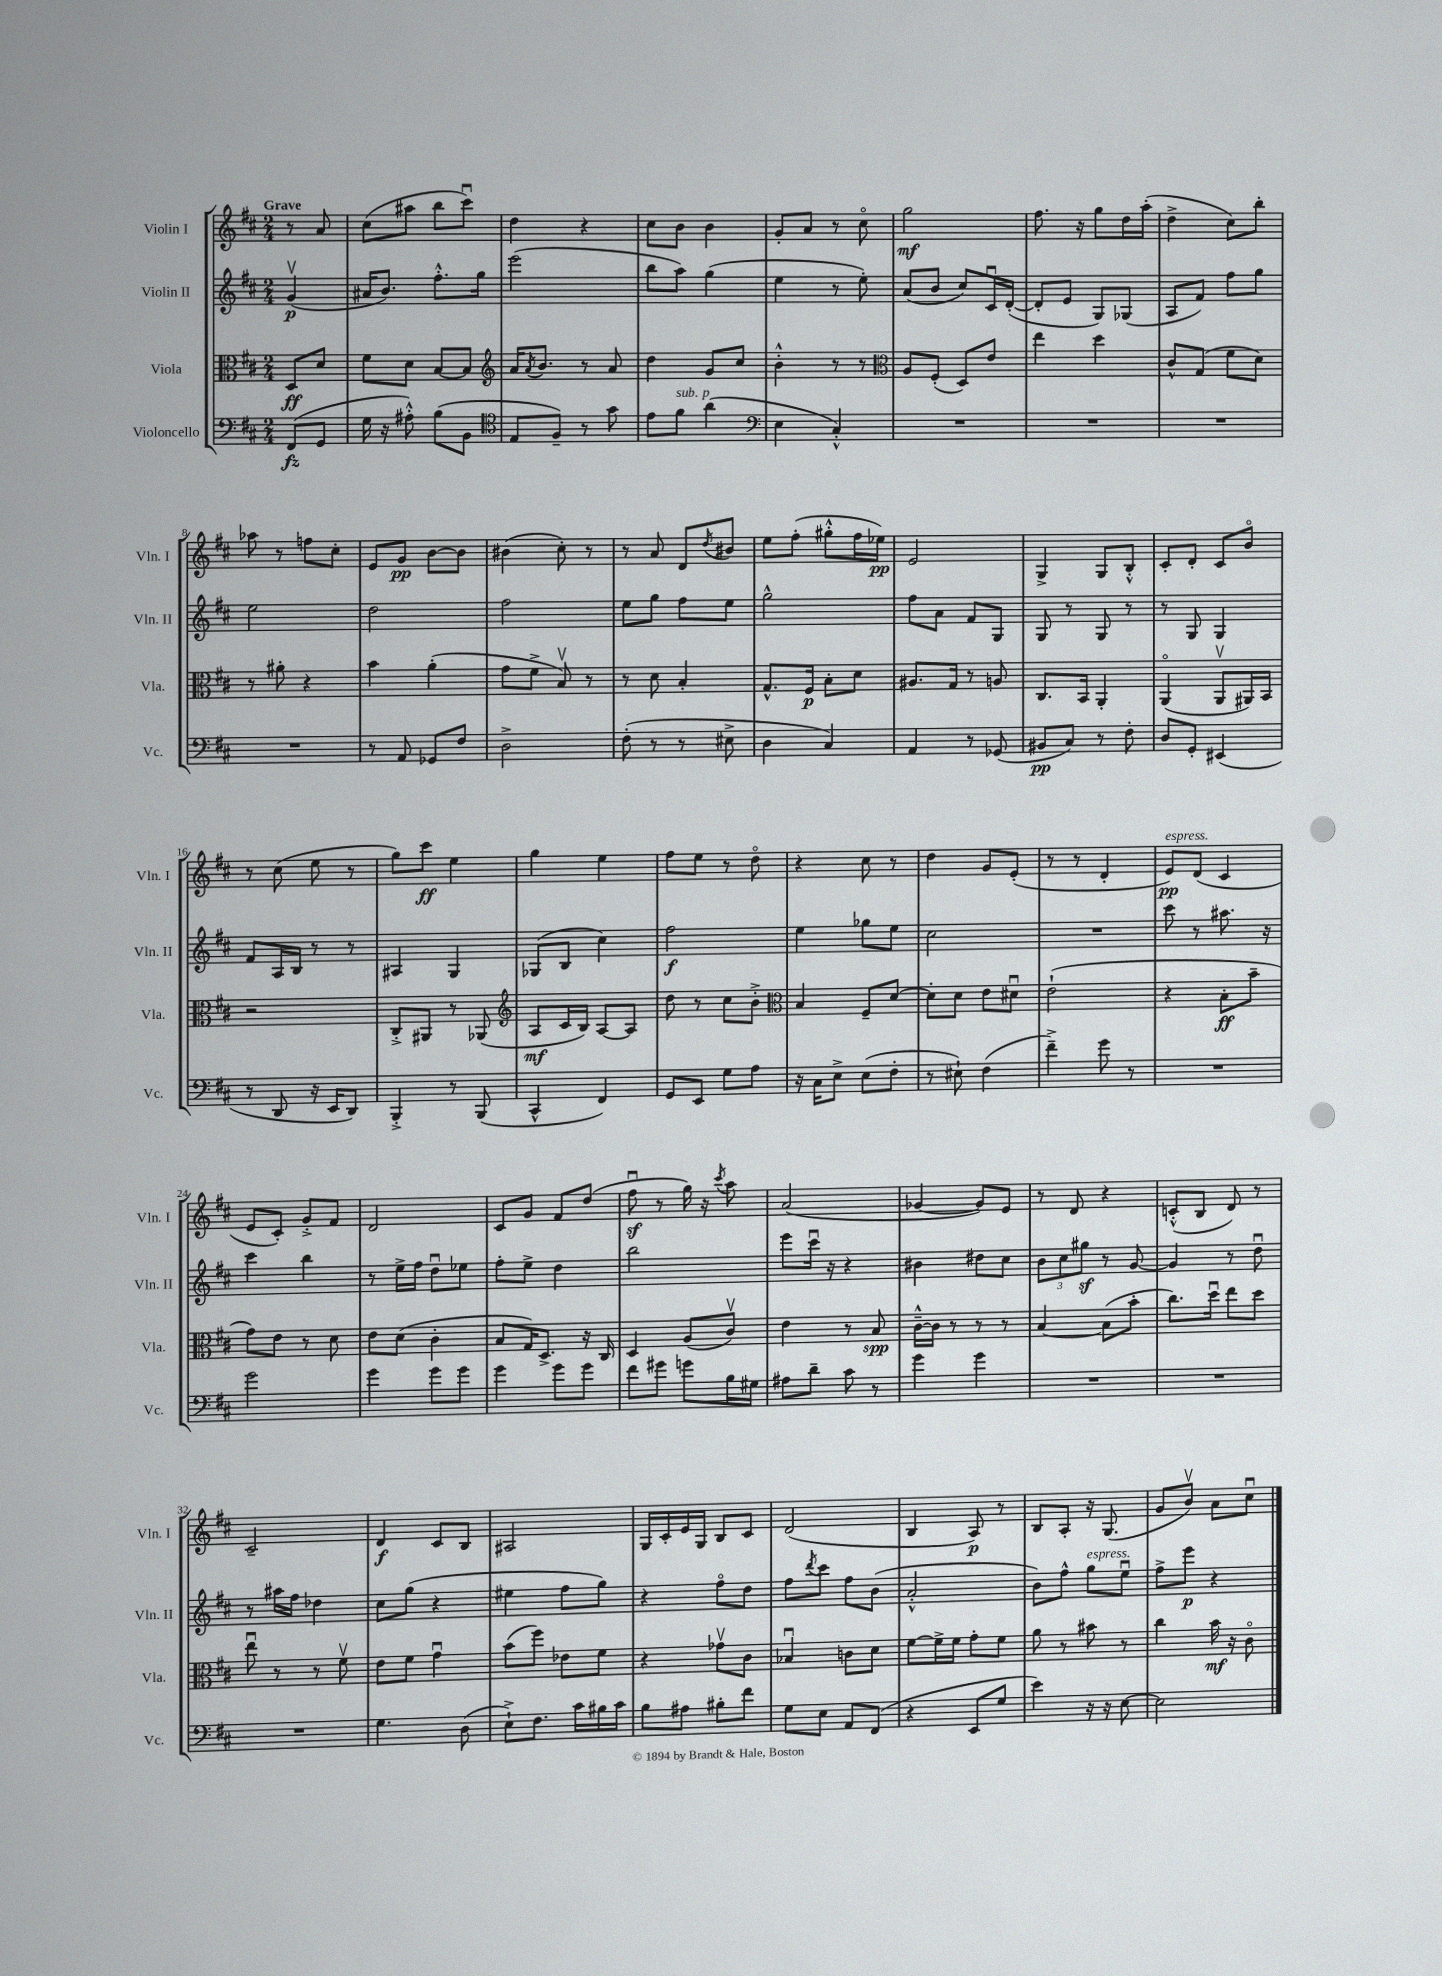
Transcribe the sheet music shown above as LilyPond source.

<<
\new StaffGroup <<
\new Staff = "s0" \with { instrumentName = "Violin I" shortInstrumentName = "Vln. I" } {
    \clef treble \key d \major \numericTimeSignature \time 2/4 \partial 4 \tempo "Grave"
    r8 a'8 |
    cis''8( ais''8 b''8 cis'''8\downbow) |
    d''4 r4 |
    cis''8 b'8 b'4 |
    g'8-. a'8 r8 cis''8\flageolet |
    g''2\mf |
    fis''8. r16 g''8 d''16 a''16-.( |
    d''4-> cis''8) b''8-. |
    aes''8 r8 f''8 cis''8-. |
    e'8 g'8\pp b'8~ b'8 |
    bis'4( cis''8-.) r8 |
    r8 a'8 d'8 \acciaccatura { d''8 } bis'8 |
    e''8 fis''8-.( gis''8-.-^ fis''16 ees''16\pp) |
    e'2 |
    g4-> g8 b8-.-^ |
    cis'8-. d'8-. cis'8 b'8\flageolet |
    r8 cis''8( e''8 r8 |
    g''8) cis'''8\ff e''4 |
    g''4 e''4 |
    fis''8 e''8 r8 d''8\flageolet |
    r4 cis''8 r8 |
    d''4 g'8 e'8-.( |
    r8 r8 d'4-. |
    e'8\pp^\markup { \italic "espress." }) d'8( cis'4 |
    e'8 cis'8-.) g'8-.-> fis'8 |
    d'2 |
    cis'8 g'8 fis'8 d''8( |
    fis''8\downbow\sf r8 g''16) r16 \acciaccatura { cis'''8 } a''8 |
    a'2( |
    ges'4~ ges'8) e'8 |
    r8 d'8 r4 |
    c'8-.-^( b8 d'8) r8 |
    cis'2-- |
    d'4\f cis'8 b8 |
    ais2 |
    g16 cis'16-. e'16 g16 b8 cis'8 |
    d'2( |
    b4 a8\p) r8 |
    b8 a8-. r16 g8.( |
    g'8 b'8\upbow) a'8 cis''8\downbow \bar "|." |
}
\new Staff = "s1" \with { instrumentName = "Violin II" shortInstrumentName = "Vln. II" } {
    \clef treble \key d \major \numericTimeSignature \time 2/4 \partial 4
    g'4\upbow\p( |
    ais'16 b'8.) fis''8.-.-^ g''16 |
    e'''2( |
    b''8 a''8) g''4( |
    e''4 r8 e''8-.) |
    a'8( b'8 cis''8) cis'16\downbow d'16~-.( |
    d'8-. e'8 g8) ges8( |
    a8 fis'8) fis''8 g''8 |
    e''2 |
    d''2 |
    fis''2 |
    e''8 g''8 fis''8 e''8 |
    g''2-^ |
    fis''8 a'8 fis'8 g8 |
    g8 r8 g8 r8 |
    r8 g8 g4 |
    fis'8 a16 b16 r8 r8 |
    ais4 g4 |
    ges8( b8 cis''4) |
    fis''2\f |
    e''4 ges''8 e''8 |
    cis''2 |
    R2 |
    cis'''8 r8 ais''8. r16 |
    cis'''4 b''4 |
    r8 e''16-> fis''16 d''8\downbow ees''8 |
    fis''8-. e''8-> d''4 |
    b''2 |
    e'''8 cis'''16\downbow r16 r4 |
    bis'4 dis''8 cis''8 |
    \tuplet 3/2 { b'8 cis''8 gis''8\sf } r8 g'8~ |
    g'4 r8 d''8\downbow |
    r8 ais''16 fis''16 des''4 |
    cis''8 g''8( r4 |
    eis''4 fis''8 g''8) |
    r4 fis''8\flageolet d''8 |
    fis''8 \acciaccatura { d'''8 } cis'''8 fis''8 b'8( |
    a'2-.-^ |
    b'8) fis''8-^ g''8^\markup { \italic "espress." } e''8\downbow |
    fis''8-> e'''8\p r4 \bar "|." |
}
\new Staff = "s2" \with { instrumentName = "Viola" shortInstrumentName = "Vla." } {
    \clef alto \key d \major \numericTimeSignature \time 2/4 \partial 4
    d8\ff d'8 |
    fis'8 d'8 b8~ b8 |
    \clef treble a'16 \acciaccatura { a'8 } b'8. r8 a'8 |
    d''4 g'8 cis''8 |
    b'4-.-^ r8 r8 |
    \clef alto a8 fis8-.( d8) e'8 |
    e''4 d''4 |
    cis'8-^ g8( fis'8 d'8) |
    r8 ais'8-. r4 |
    b'4 a'4-.( |
    g'8 fis'8-> b8\upbow) r8 |
    r8 d'8 b4-. |
    g8.-^ fis16\p b8-. d'8 |
    ais8. g16 r8 a8 |
    cis8. b,16 a,4-. |
    a,4\flageolet( a,8\upbow ais,16) b,16 |
    r2 |
    cis8-.-> ais,8 r8 aes,8( |
    \clef treble a8\mf cis'16 b16) a8~ a8 |
    d''8 r8 cis''8 b'8-.-> |
    \clef alto b4 fis8-- d'8~ |
    d'8-. d'8 e'8 dis'8\downbow |
    e'2-!( |
    r4 b8-.\ff b'8-- |
    g'8) e'8 r8 d'8 |
    e'8 d'8( cis'4-. |
    b8 g16) d8.-> r16 cis16 |
    d4 a8( cis'8\upbow) |
    e'4 r8 b8\spp |
    cis'16~---^ cis'16 r8 r8 r8 |
    b4~ b8( b'8-. |
    cis''8.) d''16\downbow e''8 d''8 |
    e''8\downbow r8 r8 fis'8\upbow |
    e'8 fis'8 g'4\downbow |
    b'8( fis''8) ees'8 fis'8 |
    r4 ges'8\upbow cis'8 |
    bes4\downbow c'8 d'8 |
    fis'8~ fis'16-> fis'16 g'8-. fis'8 |
    a'8 r8 bis'8 r8 |
    cis''4 b'16\mf r16 cis'8\flageolet \bar "|." |
}
\new Staff = "s3" \with { instrumentName = "Violoncello" shortInstrumentName = "Vc." } {
    \clef bass \key d \major \numericTimeSignature \time 2/4 \partial 4
    fis,8\fz( g,8 |
    g16 r16 ais8-.-^) b8( b,8 |
    \clef tenor e8 fis8--) r8 g'8 |
    e'8 fis'8^\markup { \italic "sub. p" } a'4( |
    \clef bass e4 cis4-.-^) |
    R2 |
    R2 |
    R2 |
    R2 |
    r8 a,8 ges,8 fis8 |
    d2-> |
    fis8-.( r8 r8 eis8-> |
    d4 cis4) |
    a,4 r8 ges,8( |
    bis,8\pp cis8) r8 fis8-. |
    d8 g,8-. eis,4( |
    r8 d,8 r16 e,16 d,8) |
    b,,4-.-> r8 b,,8( |
    cis,4-^ fis,4) |
    g,8 e,8 g8 a8 |
    r16 cis16 e8-> e8( fis8-. |
    r8 eis8-!) fis4( |
    fis'4--->) g'8 r8 |
    R2 |
    g'2 |
    g'4 g'8 g'8 |
    g'4 g'8 g'8 |
    fis'8 gis'8 g'8 b16 gis16 |
    ais8 d'8-- cis'8 r8 |
    g'4 g'4 |
    R2 |
    R2 |
    R2 |
    g4. d8( |
    e8-!->) fis8. cis'16 bis16 cis'16 |
    b8 ais8 bis8-. fis'8 |
    g8 e8 a,8 fis,8( |
    r4 e,8 g8 |
    e'4) r16 r16 e8~ |
    e2 \bar "|." |
}
>>
>>
